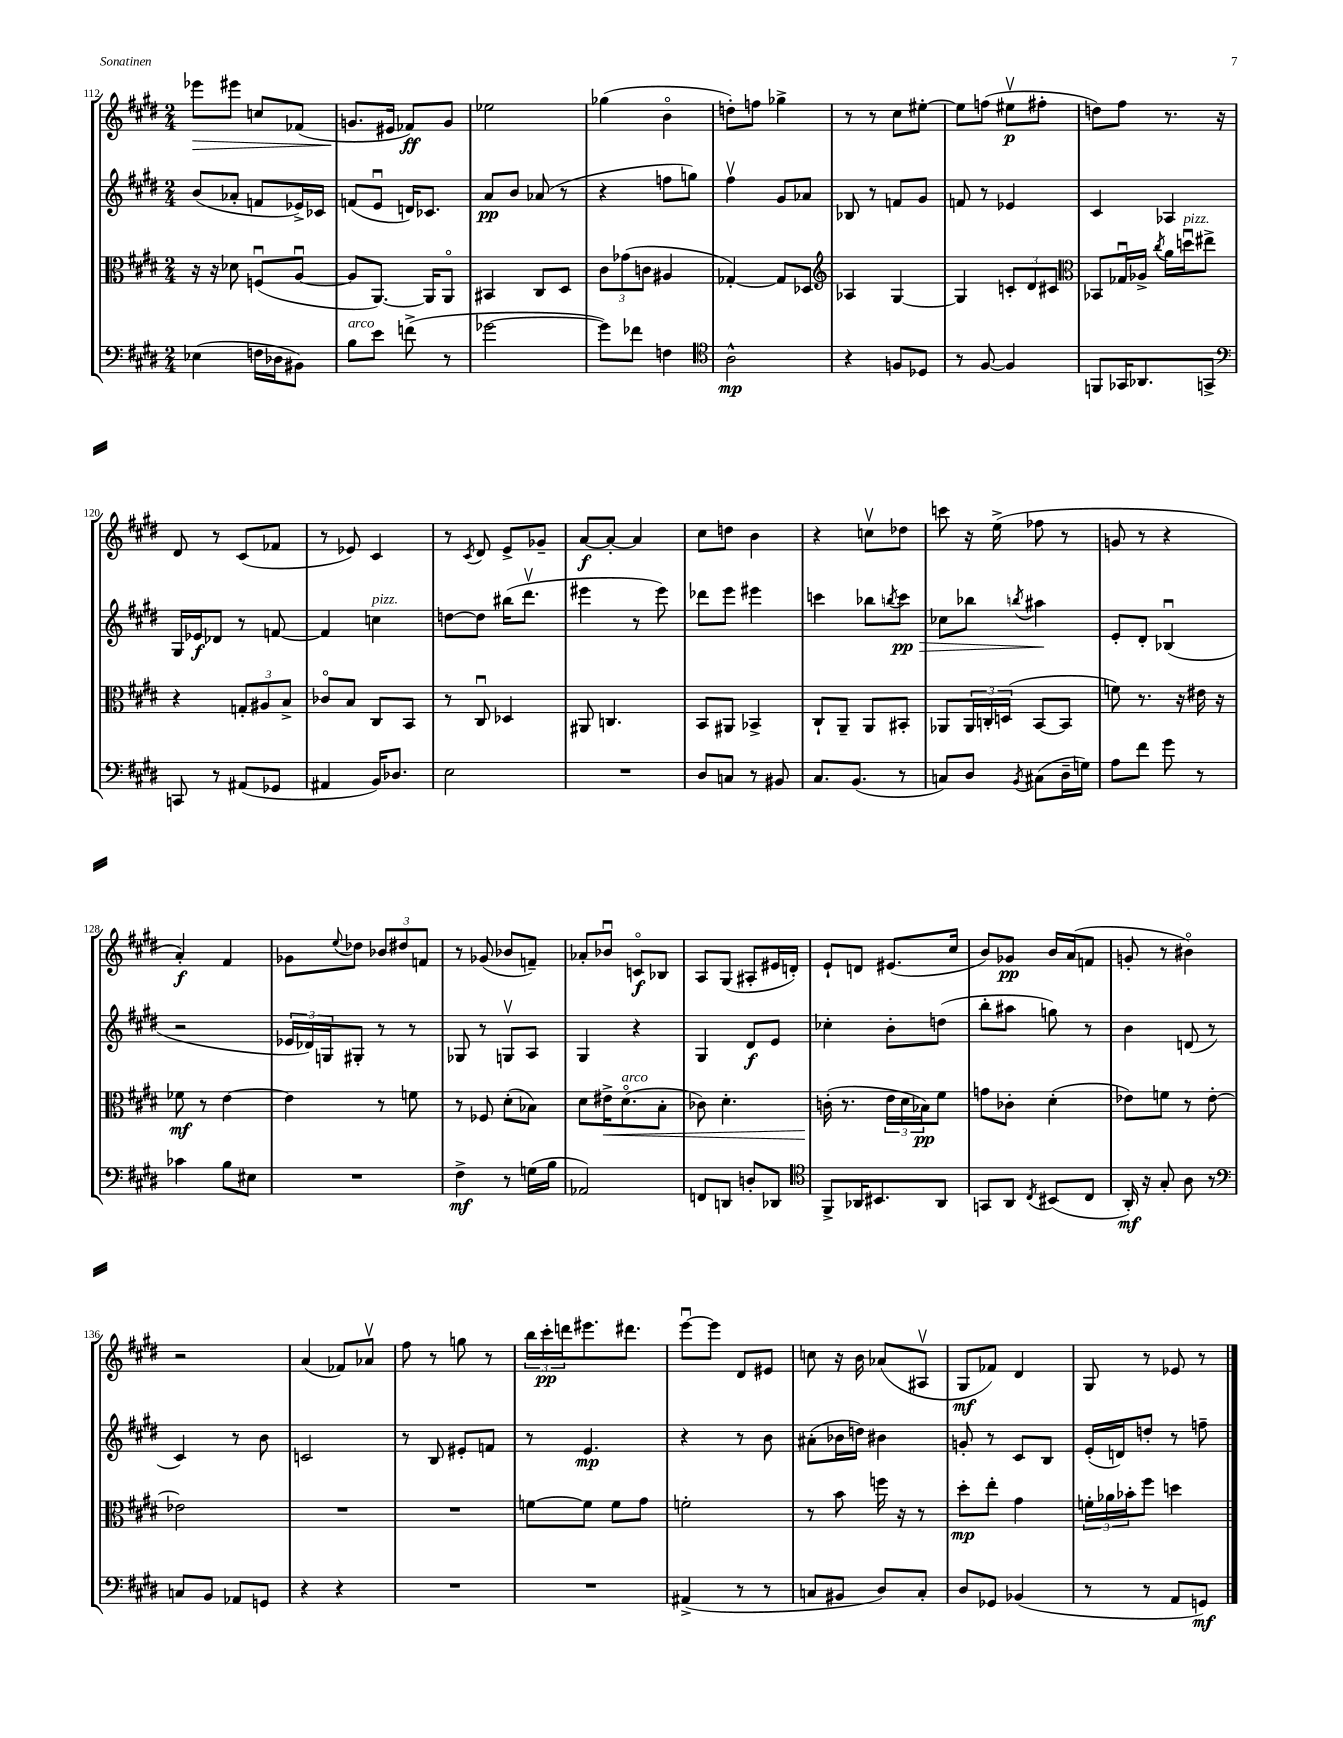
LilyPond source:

<<
\new StaffGroup <<
\new Staff = "s0" {
    \clef treble \key e \major \numericTimeSignature \time 2/4
    ees'''8\> eis'''8 c''8 fes'8( |
    g'8.\! eis'16 fes'8\ff) g'8 |
    ees''2 |
    ges''4( b'4\flageolet |
    d''8-.) f''8 ges''4-> |
    r8 r8 cis''8 eis''8~-. |
    eis''8 f''8( eis''8\upbow\p fis''8-. |
    d''8) fis''8 r8. r16 |
    dis'8 r8 cis'8( fes'8 |
    r8 ees'8) cis'4 |
    r8 \acciaccatura { cis'8 } dis'8 e'8-> ges'8-- |
    a'8~\f a'8~-. a'4 |
    cis''8 d''8 b'4 |
    r4 c''8\upbow des''8 |
    c'''8 r16 e''16->( fes''8 r8 |
    g'8 r8 r4 |
    a'4-.\f) fis'4 |
    ges'8 \appoggiatura { e''8 } des''8 \tuplet 3/2 { bes'8 dis''8 f'8 } |
    r8 ges'8( bes'8 f'8--) |
    aes'8-. bes'8\downbow c'8\flageolet\f bes8 |
    a8 gis8( ais8-. eis'16 d'16-.) |
    e'8-! d'8 eis'8.( cis''16 |
    b'8) ges'8\pp b'16 a'16( f'8 |
    g'8-. r8 bis'4\flageolet) |
    r2 |
    a'4( fes'8) aes'8\upbow |
    fis''8 r8 g''8 r8 |
    \tuplet 3/2 { b''16 cis'''16-.\pp d'''16 } eis'''8. dis'''8. |
    e'''8~\downbow e'''8 dis'8 eis'8 |
    c''8 r16 b'16 aes'8( ais8\upbow |
    gis8\mf fes'8) dis'4 |
    gis8 r8 ees'8 r8 \bar "|." |
}
\new Staff = "s1" {
    \clef treble \key e \major \numericTimeSignature \time 2/4
    b'8( aes'8-. f'8 ees'16->) ces'16 |
    f'8( e'8\downbow d'16) ces'8. |
    a'8\pp b'8 aes'8( r8 |
    r4 f''8 g''8) |
    fis''4\upbow gis'8 aes'8 |
    bes8 r8 f'8 gis'8 |
    f'8 r8 ees'4 |
    cis'4 aes4 |
    gis16 ees'16\f des'8 r8 f'8~ |
    f'4 c''4^\markup { \italic "pizz." } |
    d''8~ d''8 bis''16( dis'''8.\upbow |
    eis'''4 r8 eis'''8) |
    des'''8 e'''8 eis'''4 |
    c'''4 bes''8 \acciaccatura { b''8 } c'''8\pp\> |
    ces''8 bes''8 \acciaccatura { b''8 } ais''4\! |
    e'8-. dis'8-. bes4\downbow( |
    r2 |
    \tuplet 3/2 { ees'16 des'16) g16 } gis8-. r8 r8 |
    ges8 r8 g8\upbow a8 |
    gis4 r4 |
    gis4 dis'8\f e'8 |
    ces''4-. b'8-. d''8( |
    b''8-. ais''8 g''8) r8 |
    b'4 d'8( r8 |
    cis'4) r8 b'8 |
    c'2 |
    r8 b8 eis'8-. f'8 |
    r8 e'4.\mp |
    r4 r8 b'8 |
    ais'8-.( bes'16 d''16) bis'4 |
    g'8-. r8 cis'8 b8 |
    e'16-.( d'16) d''8-. r8 f''8-- \bar "|." |
}
\new Staff = "s2" {
    \clef alto \key e \major \numericTimeSignature \time 2/4
    r16 r16 des'8 f8\downbow( a8~\downbow |
    a8 a,8.~) a,16 a,8\flageolet |
    bis,4 cis8 dis8 |
    \tuplet 3/2 { cis'8 ges'8( c'8 } ais4 |
    ges4~-.) ges8 des8 |
    \clef treble aes4 gis4~ |
    gis4 \tuplet 3/2 { c'8-. dis'8 cis'8 } |
    \clef alto bes,8 ges16\downbow aes16-> \acciaccatura { cis''8 } a'16 d''16\downbow^\markup { \italic "pizz." } eis''8-> |
    r4 \tuplet 3/2 { g8-. ais8 b8-> } |
    ces'8\flageolet b8 cis8 b,8 |
    r8 cis8\downbow des4 |
    ais,8 c4. |
    b,8 ais,8 bes,4-> |
    cis8-! a,8-- a,8 bis,8-. |
    aes,8 \tuplet 3/2 { aes,16 c16-. d16( } b,8~ b,8 |
    f'8) r8. r16 eis'16 r16 |
    fes'8\mf r8 e'4~ |
    e'4 r8 f'8 |
    r8 fes8 dis'8-.( bes8) |
    dis'8 eis'16->\< dis'8.\flageolet^\markup { \italic "arco" }( b8-. |
    ces'8) dis'4.-. |
    c'16-.\!( r8. \tuplet 3/2 { e'16 dis'16 bes16\pp) } fis'8 |
    g'8 ces'8-. dis'4-.( |
    ees'8) f'8 r8 ees'8~-. |
    ees'2 |
    R2 |
    R2 |
    f'8~ f'8 f'8 gis'8 |
    f'2-. |
    r8 b'8 f''16 r16 r8 |
    dis''8-.\mp e''8-. gis'4 |
    \tuplet 3/2 { f'16-. aes'16 bes'16-. } fis''8 d''4 \bar "|." |
}
\new Staff = "s3" {
    \clef bass \key e \major \numericTimeSignature \time 2/4
    ees4( f16 des16 bis,8) |
    b8^\markup { \italic "arco" } e'8 f'8->( r8 |
    ges'2~ |
    ges'8) fes'8 f4 |
    \clef tenor a2-^\mp |
    r4 f8 des8 |
    r8 fis8~ fis4 |
    f,8 ges,16 aes,8. g,8-> |
    \clef bass c,8 r8 ais,8( ges,8 |
    ais,4 b,16) des8. |
    e2 |
    R2 |
    dis8 c8 r8 bis,8 |
    cis8. b,8.( r8 |
    c8) dis8 \acciaccatura { b,8 } cis8( dis16-- g16) |
    a8 fis'8 gis'8 r8 |
    ces'4 b8 eis8 |
    R2 |
    fis4->\mf r8 g16( b16 |
    aes,2) |
    f,8 d,8 d8-. des,8 |
    \clef tenor fis,8-> aes,16 bis,8. aes,8 |
    g,8 a,8 \acciaccatura { cis8 } bis,8( cis8 |
    a,16-.\mf) r16 gis8-. a8 r8 |
    \clef bass c8 b,8 aes,8 g,8 |
    r4 r4 |
    R2 |
    R2 |
    ais,4->( r8 r8 |
    c8 bis,8 dis8) c8-. |
    dis8 ges,8 bes,4( |
    r8 r8 a,8 g,8\mf) \bar "|." |
}
>>
>>
\layout { \context { \Score currentBarNumber = #112 } }
